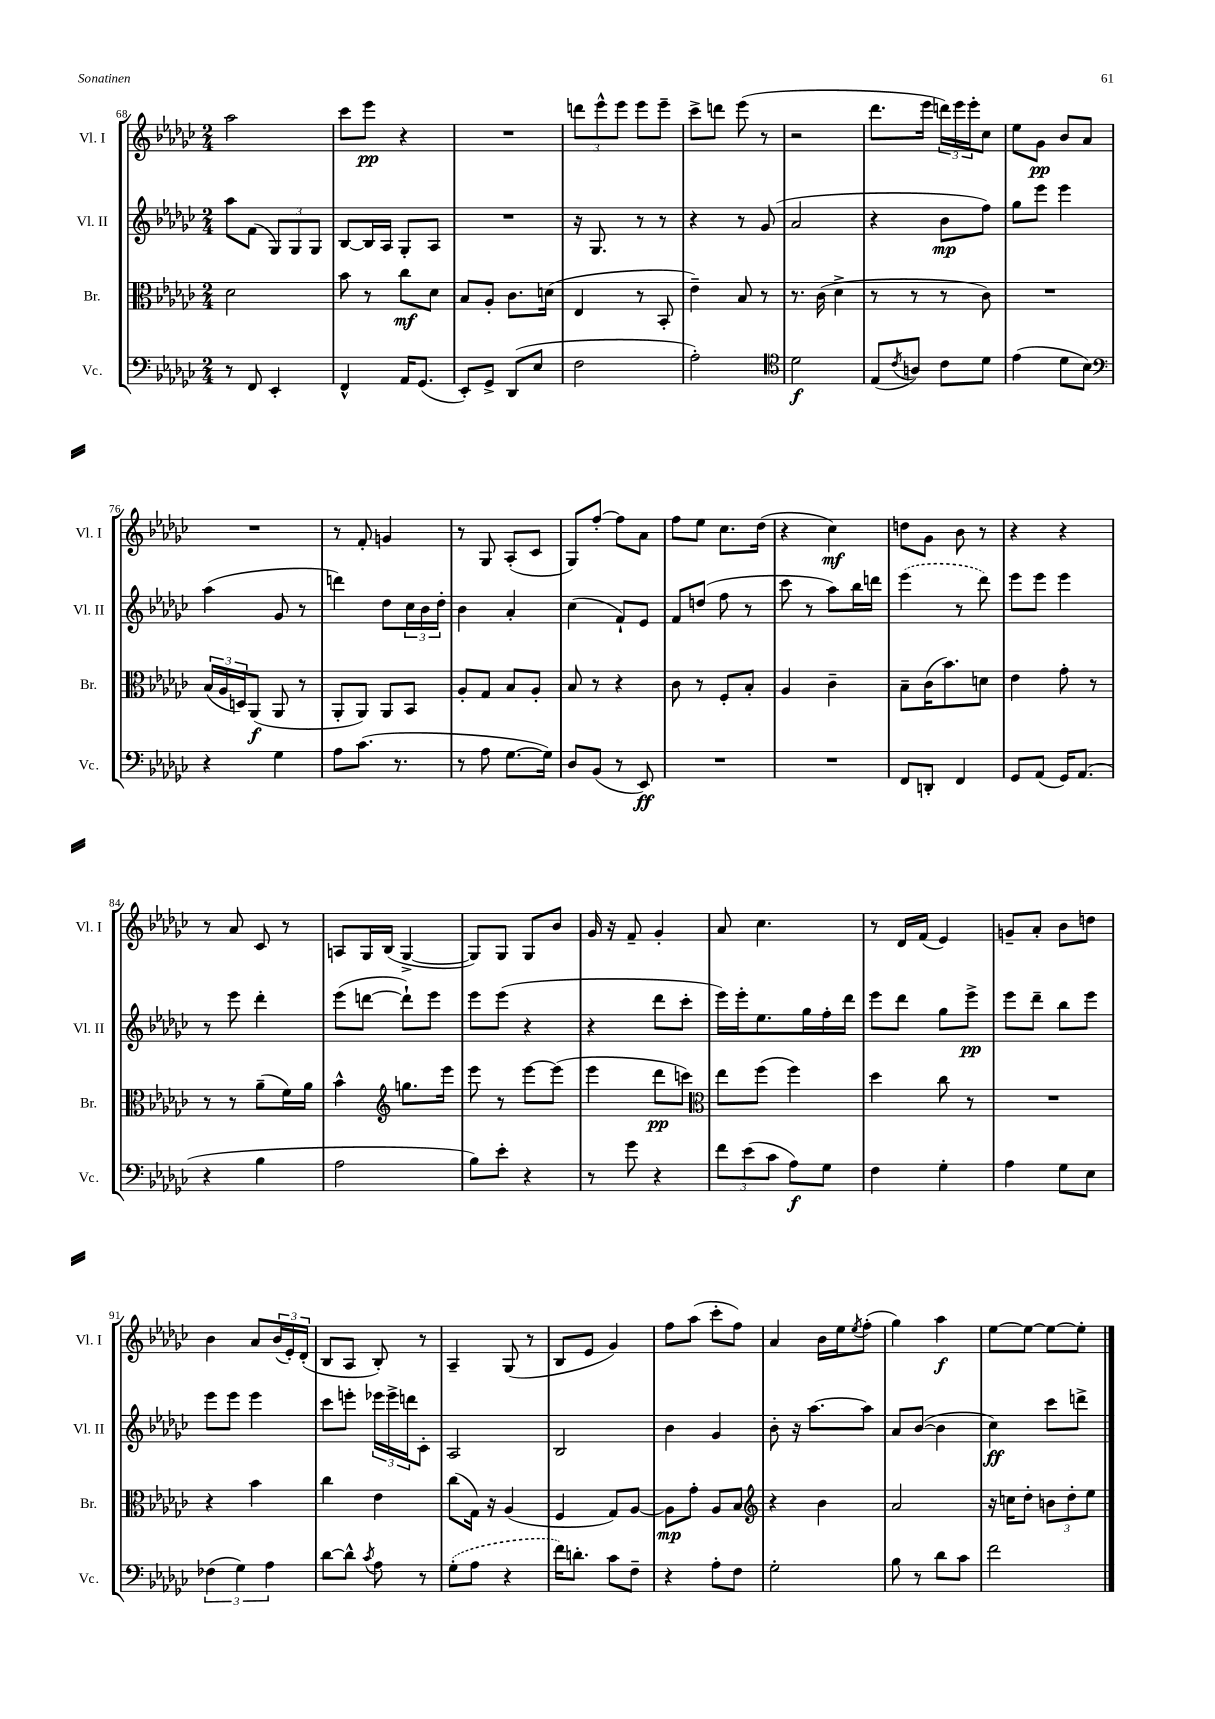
<<
\new StaffGroup <<
\new Staff = "s0" \with { instrumentName = "Vl. I" shortInstrumentName = "Vl. I" } {
    \clef treble \key ges \major \numericTimeSignature \time 2/4
    aes''2 |
    ces'''8 ees'''8\pp r4 |
    R2 |
    \tuplet 3/2 { d'''8 ees'''8-^ ees'''8 } ees'''8 ees'''8-- |
    ces'''8-> d'''8 ees'''8( r8 |
    r2 |
    des'''8. ees'''16 \tuplet 3/2 { d'''16) ees'''16 ees'''16-. } ces''8 |
    ees''8 ges'8\pp bes'8 aes'8 |
    R2 |
    r8 f'8-. g'4 |
    r8 ges8 aes8-.( ces'8 |
    ges8) f''8~-. f''8 aes'8 |
    f''8 ees''8 ces''8. des''16( |
    r4 ces''4\mf) |
    d''8 ges'8 bes'8 r8 |
    r4 r4 |
    r8 aes'8 ces'8 r8 |
    a8 ges16 bes16( ges4~-> |
    ges8) ges8 ges8 bes'8 |
    ges'16 r16 f'8-- ges'4-. |
    aes'8 ces''4. |
    r8 des'16 f'16( ees'4) |
    g'8-- aes'8-. bes'8 d''8 |
    bes'4 aes'8 \tuplet 3/2 { bes'16( ees'16-.) des'16-.( } |
    bes8 aes8 bes8-.) r8 |
    aes4-- ges8( r8 |
    bes8 ees'8 ges'4) |
    f''8 aes''8( ces'''8-. f''8) |
    aes'4 bes'16 ees''16 \acciaccatura { ees''8 } f''8-.( |
    ges''4) aes''4\f |
    ees''8~ ees''8~ ees''8~ ees''8-. \bar "|." |
}
\new Staff = "s1" \with { instrumentName = "Vl. II" shortInstrumentName = "Vl. II" } {
    \clef treble \key ges \major \numericTimeSignature \time 2/4
    aes''8 f'8( \tuplet 3/2 { ges8) ges8 ges8 } |
    bes8~ bes16 aes16 ges8-. aes8 |
    R2 |
    r16 ges8. r8 r8 |
    r4 r8 ges'8( |
    aes'2 |
    r4 bes'8\mp f''8) |
    ges''8 ees'''8 ees'''4 |
    aes''4( ges'8 r8 |
    d'''4) des''8 \tuplet 3/2 { ces''16 bes'16 des''16-. } |
    bes'4 aes'4-. |
    ces''4( f'8-!) ees'8 |
    f'8 d''8( f''8 r8 |
    ces'''8 r8 aes''8) bes''16 d'''16 |
    \once \slurDashed ees'''4( r8 des'''8) |
    ees'''8 ees'''8 ees'''4 |
    r8 ees'''8 des'''4-. |
    ees'''8( d'''8~ d'''8-!) ees'''8 |
    ees'''8 ees'''8( r4 |
    r4 des'''8 ces'''8-. |
    ees'''16) ees'''16-. ees''8. ges''16 f''16-. des'''16 |
    ees'''8 des'''8 ges''8 ees'''8->\pp |
    ees'''8 des'''8-- bes''8 ees'''8 |
    ees'''8 ees'''8 ees'''4 |
    ces'''8 e'''8-. \tuplet 3/2 { ees'''16 ees'''16-> d'''16 } ces'8-. |
    aes2 |
    bes2 |
    bes'4 ges'4 |
    bes'8-. r16 aes''8.~ aes''8 |
    aes'8 bes'8~( bes'4 |
    ces''4\ff) ces'''8 d'''8-> \bar "|." |
}
\new Staff = "s2" \with { instrumentName = "Br." shortInstrumentName = "Br." } {
    \clef alto \key ges \major \numericTimeSignature \time 2/4
    des'2 |
    bes'8 r8 ces''8\mf des'8 |
    bes8 aes8-. ces'8. d'16( |
    ees4 r8 bes,8-. |
    ees'4--) bes8 r8 |
    r8. ces'16( des'4-> |
    r8 r8 r8 ces'8) |
    R2 |
    \tuplet 3/2 { bes16( aes16 d16) } aes,8\f( aes,8 r8 |
    aes,8-. aes,8) aes,8 bes,8 |
    aes8-. ges8 bes8 aes8-. |
    bes8 r8 r4 |
    ces'8 r8 f8-. bes8-. |
    aes4 ces'4-- |
    bes8-- ces'16( bes'8.) d'8 |
    ees'4 ges'8-. r8 |
    r8 r8 aes'8--( f'16) aes'16 |
    bes'4-^ \clef treble g''8. ees'''16 |
    ees'''8 r8 ees'''8~ ees'''8( |
    ees'''4 des'''8\pp c'''8) |
    \clef alto ees''8 f''8( f''4) |
    des''4 ces''8 r8 |
    R2 |
    r4 bes'4 |
    ces''4 ees'4 |
    ces''8( ges16) r16 aes4( |
    f4 ges8) aes8~ |
    aes8\mp ges'8-. aes8 bes8 |
    \clef treble r4 bes'4 |
    aes'2 |
    r16 c''16 des''8-. \tuplet 3/2 { b'8 des''8-. ees''8 } \bar "|." |
}
\new Staff = "s3" \with { instrumentName = "Vc." shortInstrumentName = "Vc." } {
    \clef bass \key ges \major \numericTimeSignature \time 2/4
    r8 f,8 ees,4-. |
    f,4-^ aes,16 ges,8.( |
    ees,8-.) ges,8-> des,8( ees8 |
    f2 |
    aes2-.) |
    \clef tenor des'2\f |
    ees8( \acciaccatura { ces'8 } a8) ces'8 des'8 |
    ees'4( des'8 bes8) |
    \clef bass r4 ges4 |
    aes8 ces'8.( r8. |
    r8 aes8 ges8.~ ges16) |
    des8 bes,8( r8 ees,8\ff) |
    R2 |
    R2 |
    f,8 d,8-. f,4 |
    ges,8 aes,8( ges,16) aes,8.( |
    r4 bes4 |
    aes2 |
    bes8) ees'8-. r4 |
    r8 ges'8 r4 |
    \tuplet 3/2 { f'8 ees'8( ces'8 } aes8\f) ges8 |
    f4 ges4-. |
    aes4 ges8 ees8 |
    \tuplet 3/2 { fes4( ges4) aes4 } |
    des'8~ des'8-^ \acciaccatura { ces'8 } aes8 r8 |
    \once \slurDashed ges8-.( aes8 r4 |
    f'16) d'8.-. ces'8 f8-- |
    r4 aes8-. f8 |
    ges2-. |
    bes8 r8 des'8 ces'8 |
    f'2 \bar "|." |
}
>>
>>
\layout { \context { \Score currentBarNumber = #68 } }
